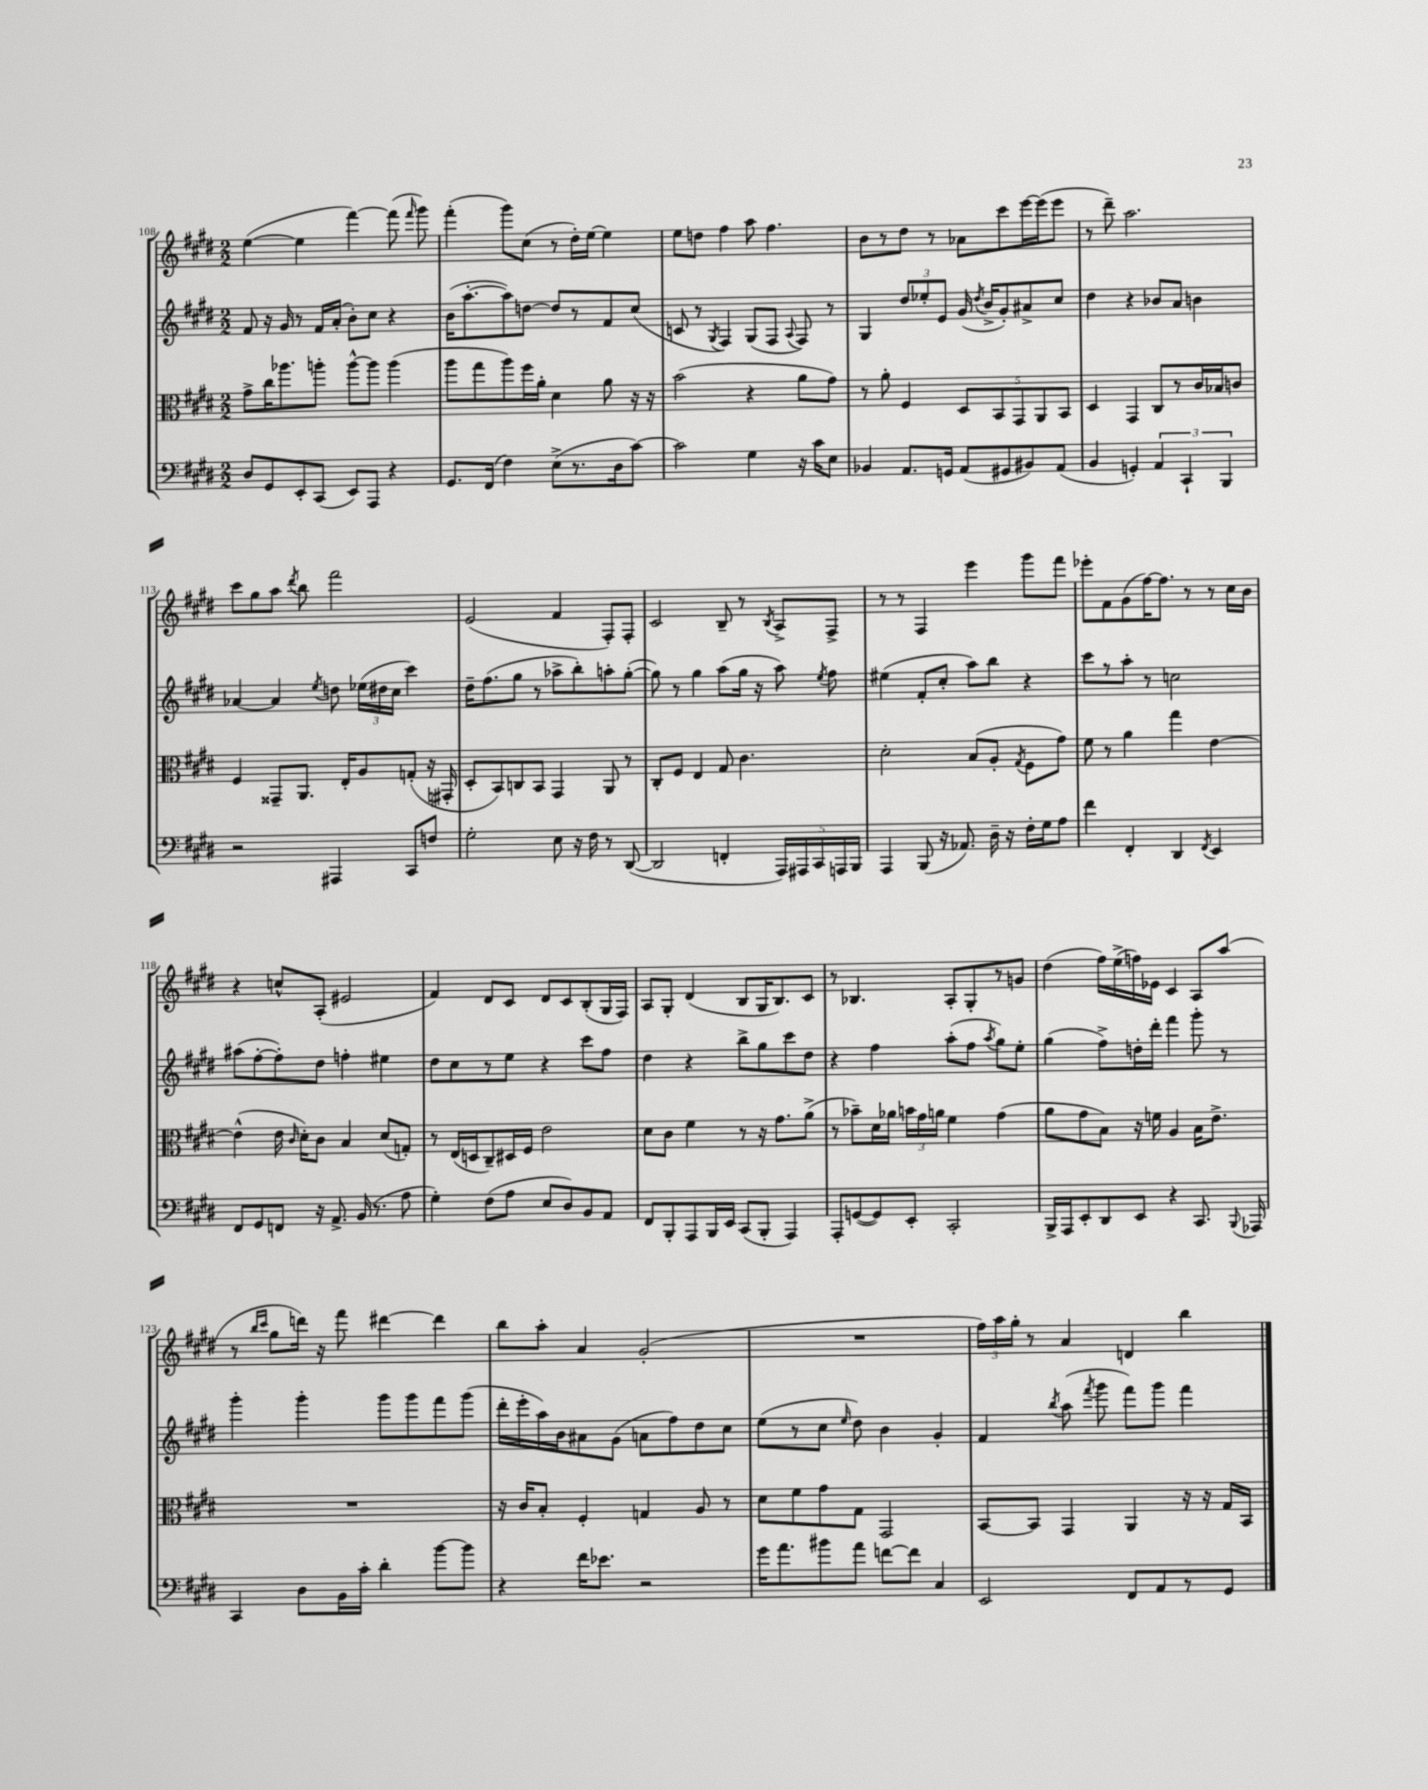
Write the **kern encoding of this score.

**kern	**kern	**kern	**kern
*staff4	*staff3	*staff2	*staff1
*clefF4	*clefC3	*clefG2	*clefG2
*k[f#c#g#d#]	*k[f#c#g#d#]	*k[f#c#g#d#]	*k[f#c#g#d#]
*M2/2	*M2/2	*M2/2	*M2/2
8D#/L	8g#^\L	8f#/	([4ee\
8GG#/	16cc#\K	16r	.
.	8.aa-\	16g#/	.
8EE'/	.	8r	4ee\]
(8CC#/J	8aa'\J	16f#/LL	.
.	.	(16a'/JJ	.
8EE/L)	[8aa^^\L	8b'\L)	[4fff#\)
8AAA/J	8aa\]J	8cc#\J	.
4r	(4aa\	4r	(8fff#\]
.	.	.	16qqfff#/
.	.	.	8ggg#\)
=	=	=	=
8.GG#/L	8aa\L	(16b\LK	(4fff#'\
.	.	[8.aa'\	.
.	8gg#\	.	.
(16FF#/Jk	.	.	.
4F#\)	8aa\)	8aa\])	8ggg#\L)
.	16ff#\L	[8dd\J	(8cc#\J
.	16a'\JJ	.	.
(8E^\L	4d#\	8dd/]L	8r
8.r	.	8r	16dd#'\LL)
.	.	.	[16ee\JJ
.	8a\	8f#/	4ee\]
16D#\k	.	.	.
[8c#\J)	16r	(8cc#/J	.
.	16r	.	.
=	=	=	=
2c#\]	(2b\	8c/	8ee\L
.	.	8r	8dd\J
.	.	8qG#/	.
.	.	4F#/)	4ff#\
4G#\	4r	(8G#/L	8aa\
.	.	8F#/J	4.ff#\
.	.	8qqA/	.
16r	8a\L	8F#/)	.
16c#\LK	.	.	.
8E\J	8g#\J)	8r	.
=	=	=	=
4BB-/	8r	4G#/	8b\L
.	8a'\	.	8r
8.AA/L	4F#/	12dd#/L	8dd#\J
.	.	12ee-'/	.
.	.	.	8r
.	.	12e/J	.
16GG/Jk	.	.	.
(8AA/L	10D#/L	(16g#/	8a-\L
.	.	8qdd#/	.
.	.	16b^/LK	.
.	10BB/	.	.
8GG#/	.	8g#'/)	8ccc#\
.	10GG#/	.	.
8BB#/)	.	8a#^/	[16eee\L
.	10AA/	.	.
.	.	.	(16eee\]J
(8AA/J	.	8cc#/J	8eee\J
.	10BB/J	.	.
=	=	=	=
4BB/	4D#/	4dd#\	8r
.	.	.	8ddd#~\)
4GG'/)	4GG#/	4r	2.aa\
6AA/	8C#/L	8b-/L	.
.	8r	8a/J	.
6CC#`/	.	.	.
.	16c#/L	4b\	.
.	16B-/J	.	.
6BBB/	.	.	.
.	8c/J	.	.
=	=	=	=
2r	4F#/	[4a-/	8ccc#\L
.	.	.	8gg#\
.	8GG##~/L	4a-/]	8aa\J
.	.	.	8qddd#/
.	8.AA/J	.	8bb\
.	.	8qee/	.
4AAA#/	.	8dd\	2fff#\
.	16E'/LK	.	.
.	8A/	(24ee-\LL	.
.	.	24dd#\	.
.	.	24cc#\JJ	.
8CC#/L	(8G'/J	4ccc#\)	.
8F/J	16r	.	.
.	16GG#'/	.	.
=	=	=	=
2G#'\	8D#'/L	16dd#~\LK	(2e/
.	.	(8.ff#\	.
.	8BB/)	.	.
.	8C/	8gg#\J	.
.	8BB/J	8r	.
8E\	4GG#/	8aa-^\L	4f#/
16r	.	8bb'\)	.
16F#\	.	.	.
8r	8AA/	8aa'\	8F#'/L)
([8DD#/	8r	([8gg#'\J	8F#'/J
=	=	=	=
2DD#/]	8C#'/L	8gg#\])	2c#/
.	8F#/J	8r	.
.	4E/	4gg#\	.
4FF'/	8G#/	(8aa\L	8B~/
.	4.c#\	16gg#\Jk	8r
.	.	16r	.
.	.	.	8qB/
20AAA/LL)	.	8aa\)	8A^/L
20AAA#/	.	.	.
20CC#/	.	.	.
.	.	8qee/	.
.	.	8ff#\	8F#^/J
20AAA/	.	.	.
20BBB/JJ	.	.	.
=	=	=	=
4AAA/	2d#'\	(4ee#\	8r
.	.	.	8r
(8BBB/	.	8f#'/L	4F#/
16r	.	8cc#'/J	.
8.AA-/)	.	.	.
.	(8B/L	8aa\L)	4eee\
16D#~\	8A'/J	8bb\J	.
16r	.	.	.
.	8qG#/	.	.
16F#'\LL	8F#\L	4r	8ggg#\L
16G#\J	.	.	.
8A\J	8g#\J)	.	8fff#\J
=	=	=	=
4f#\	8f#\	8ccc#\L	8eee-'\L
.	8r	8r	8f#\
4FF#'/	4a\	8aa'\J	(8g#\
.	.	8r	[16ff#\K)
.	.	.	8.ff#\]J
4DD#/	4gg#\	2cc\	.
.	.	.	8r
8qFF#/	.	.	.
4EE/	[4e\	.	8r
.	.	.	16cc#\LL
.	.	.	16b\JJ
=	=	=	=
8FF#/L	(4e^^\]	(8aa#\L	4r
8GG#/	.	[8ff#'\	.
8FF/J	16e\	8ff#'\])	8cc^^/L
.	16qqc#/	.	.
.	16d#'\LK)	.	.
16r	8c#\J	8dd#\J	(8A'/J
8.AA^/	.	.	.
.	4B/	4ff'\	2e#/
(16BB/	.	.	.
8.r	.	.	.
.	(8d#/L	4ee#\	.
8A\	8G'/J)	.	.
=	=	=	=
4G#'\)	8r	8dd#\L	4f#/)
.	(16E/LL	8cc#\	.
.	16D/J	.	.
(8F#\L	8C#~/)	8r	8d#/L
8A\J	16D#/L	8ee\J	8c#/J
.	16F#/JJ	.	.
8E/L	2e\	4r	8d#/L
8D#/)	.	.	8c#/
8BB/	.	8ccc#\L	(8B'/
8AA/J	.	8ff#\J	16G#/L
.	.	.	16F#/JJ)
=	=	=	=
8FF#/L	8d#\L	4dd#\	8A/L
8BBB'/	8c#\J	.	8G#'/J
8AAA/	4f#\	4r	(4d#/
16BBB/L	.	.	.
16EE/JJ	.	.	.
(8CC#/L	8r	8bb^\L	8B/L
8BBB'/J	16r	8gg#\	16G#/K
.	8.g#\L	.	8.B/)
4AAA/)	.	8ccc#\	.
.	(8a^\J	8dd#\J	8c#/J
=	=	=	=
8AAA'/L	8r	4r	8r
([8GG/	8b-~\L)	.	4.B-/
8GG/])	16d#\L	4ff#\	.
.	16a-\JJ	.	.
8EE'/J	24b\LL	.	.
.	24g#\	.	.
.	24a\JJ	.	.
2CC#'/	4f#\	(8aa'\L	8A'/L
.	.	8ff#\J	8G#'/
.	.	8qaa/	.
.	(4g#\	8gg#\L)	8r
.	.	8ee'\J	8g/J
=	=	=	=
16BBB^/LL	8a\L	(4gg#\	(4dd#\
16AAA/J	.	.	.
8EE'/	8g#\	.	.
8DD#/	8B\J)	8ff#^\L)	16ff#\LL)
.	.	.	(16ee^\
8EE/J	16r	16dd'\L	16ff\)
.	16f\	16ddd#'\JJ	16e-\JJ
4r	4A/	4fff#\	4c#/
8.CC#/	16B\LK	8ggg#'\	8A/L
.	8.e^\J	.	.
.	.	8r	(8aa/J
8qqBBB/	.	.	.
16AAA-/	.	.	.
=	=	=	=
4CC#/	1r	4ggg#'\	8r
.	.	.	16qqbb/LL
.	.	.	16qqccc#/JJ
.	.	.	8gg#\L
8D#\L	.	4ggg#'\	16ddd\Jk)
.	.	.	16r
16BB\L	.	.	8fff#\
16c#'\JJ	.	.	.
4d#'\	.	8ggg#\L	[4ddd#\
.	.	8ggg#\	.
[8b\L	.	8fff#\	4ddd#\]
8b\]J	.	(8ggg#\J	.
=	=	=	=
4r	16r	16ddd#'\LL	8bb\L
.	16c#/LK	16eee'\	.
.	8B'/J	16aa\)	8aa'\J
.	.	16b\J	.
16f#\LK	4F#'/	8a#\	4a/
8.e-\J	.	.	.
.	.	(8g#\J	.
2r	4G/	8a\L	(2g#'/
.	.	8ff#\)	.
.	8A/	8dd#\	.
.	8r	8cc#\J	.
=	=	=	=
16g#\LK	8d#\L	(8ee\L	1r
8.a\	.	.	.
.	8f#\	8r	.
8b#\	8g#\	8cc#\J	.
.	.	16qqee/	.
8a\J	8G#\J	8dd#\)	.
[8f\L	2GG#/	4b\	.
8f\]J	.	.	.
4C#/	.	4g#'/	.
=	=	=	=
2EE/	[8BB/L	4f#/	24ff#\LL)
.	.	.	24aa\
.	.	.	24gg#'\JJ
.	8BB/]J	.	8r
.	.	8qbb/	.
.	4GG#/	(8aa\	4a/
.	.	8qfff#/	.
.	.	8ggg#\	.
8FF#/L	4AA/	8fff#\L)	4d/
8AA/	.	8ggg#\J	.
8r	16r	4fff#\	4bb\
.	16r	.	.
8GG#/J	16G#/LL	.	.
.	16BB/JJ	.	.
==	==	==	==
*-	*-	*-	*-
